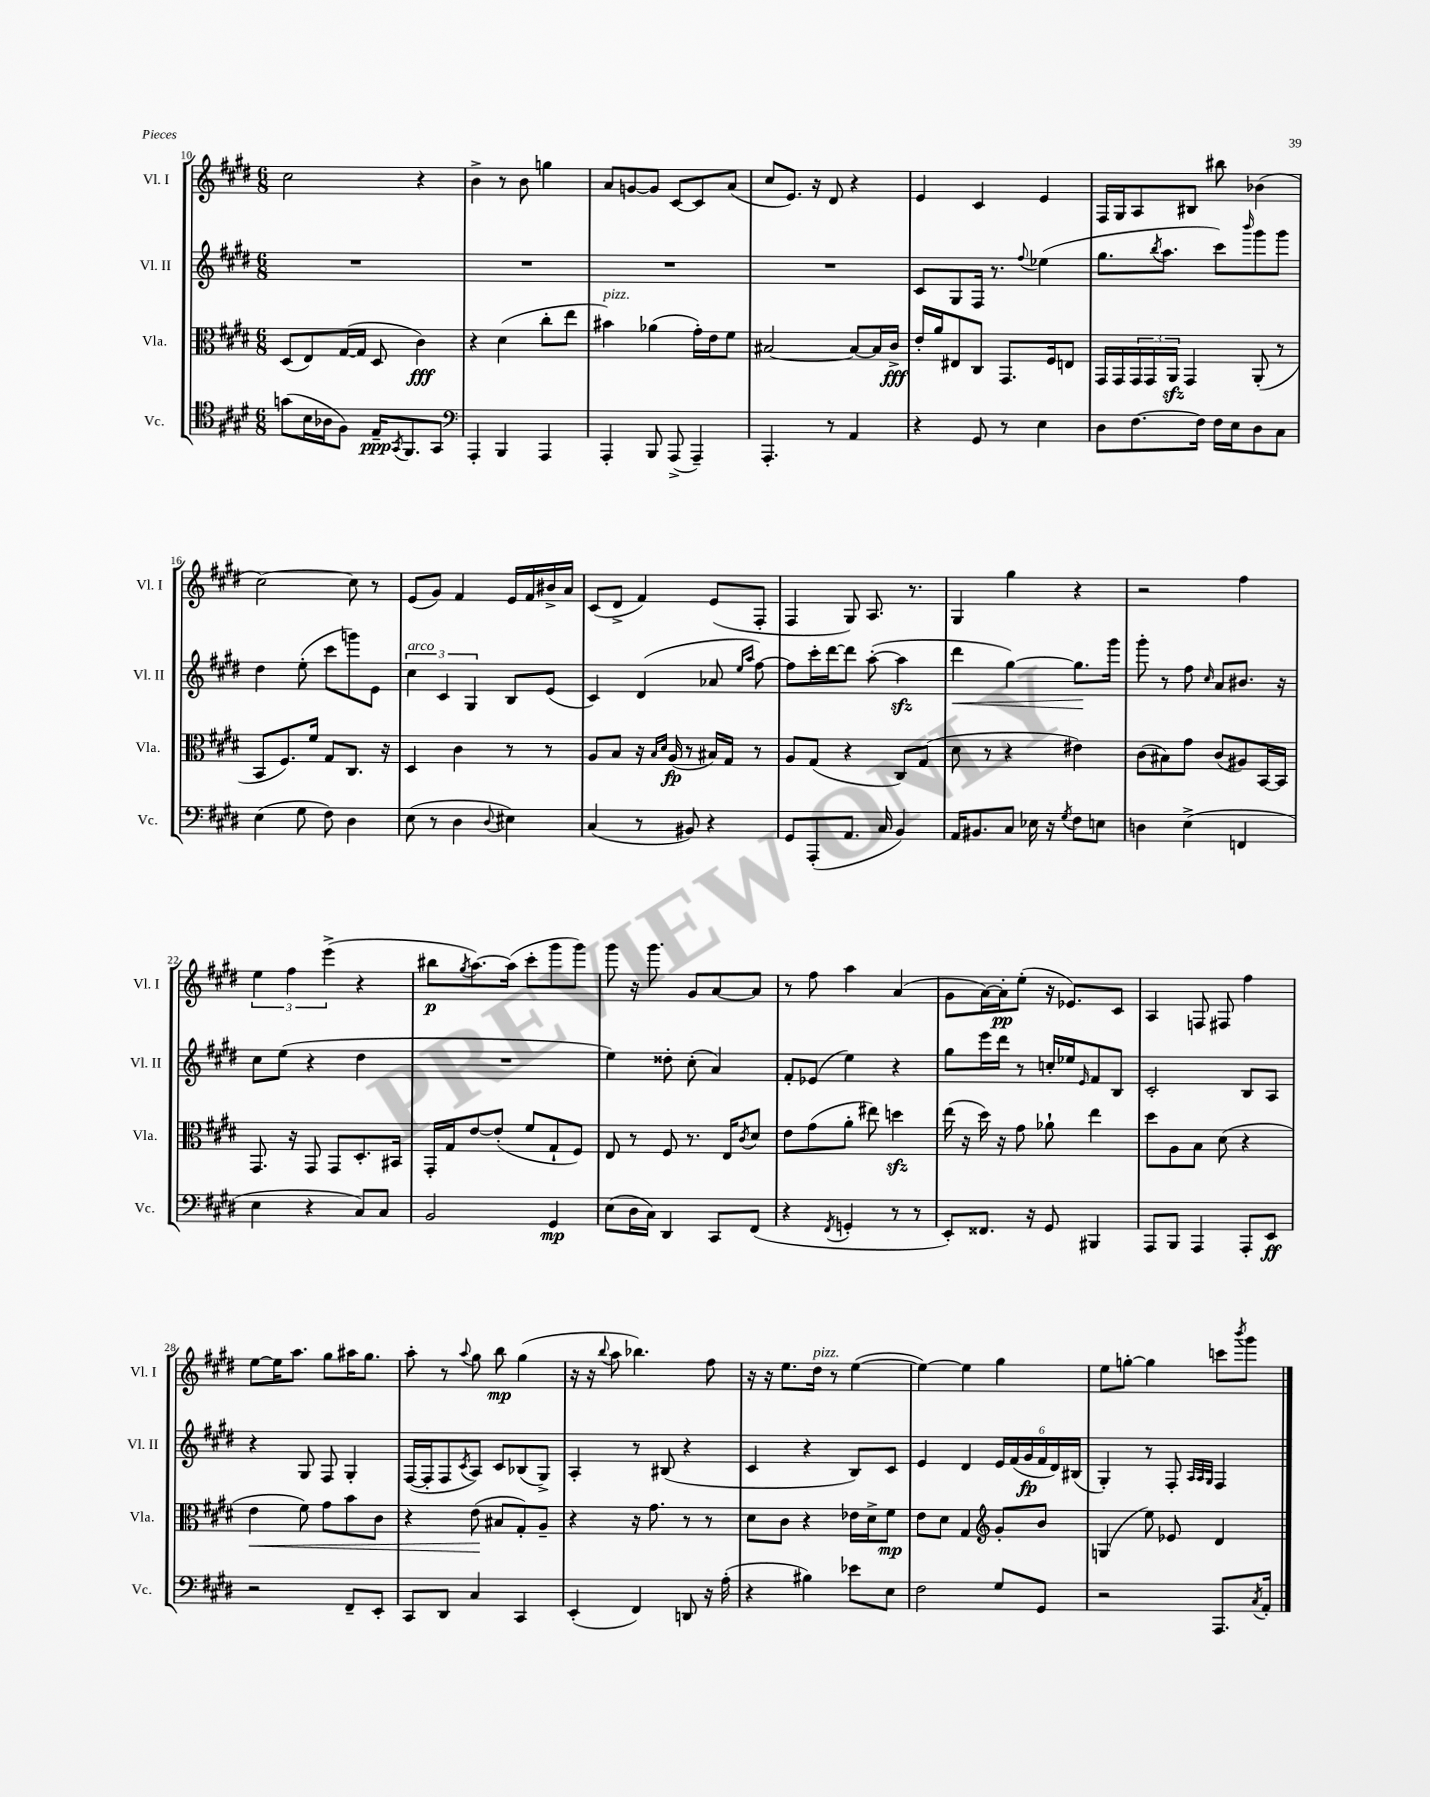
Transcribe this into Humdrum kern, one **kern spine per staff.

**kern	**dynam	**kern	**dynam	**kern	**dynam	**kern	**dynam
*part4	*part4	*part3	*part3	*part2	*part2	*part1	*part1
*staff4	*staff4	*staff3	*staff3	*staff2	*staff2	*staff1	*staff1
*I"Vc.	*	*I"Vla.	*	*I"Vl. II	*	*I"Vl. I	*
*I'Vc.	*	*I'Vla.	*	*I'Vl. II	*	*I'Vl. I	*
*clefC4	*	*clefC3	*	*clefG2	*	*clefG2	*
*k[f#c#g#d#]	*	*k[f#c#g#d#]	*	*k[f#c#g#d#]	*	*k[f#c#g#d#]	*
*M6/8	*	*M6/8	*	*M6/8	*	*M6/8	*
=10	=10	=10	=10	=10	=10	=10	=10
(8gn\L	.	(8D#/L	.	2.r	.	2cc#\	.
16B\L	.	8E/)	.	.	.	.	.
16A-X\J	.	.	.	.	.	.	.
8F#\J)	.	([16G#/L	.	.	.	.	.
.	.	16G#/JJ]	.	.	.	.	.
16E~/KL	ppp	8D#/	.	.	.	.	.
8qGG#/	.	.	.	.	.	.	.
8.FF#/	.	.	.	.	.	.	.
.	.	4c#\)	fff	.	.	4r	.
8GG#/J	.	.	.	.	.	.	.
=11	=11	=11	=11	=11	=11	=11	=11
*clefF4	*	*	*	*	*	*	*
4AAA'/	.	4r	.	2.r	.	4b^\	.
4BBB/	.	(4d#\	.	.	.	8r	.
.	.	.	.	.	.	8b\	.
4AAA/	.	8cc#'\L	.	.	.	4ggn\	.
.	.	8ee\J	.	.	.	.	.
=12	=12	=12	=12	=12	=12	=12	=12
!	!	!LO:TX:a:i:t=pizz.	!	!	!	!	!
4AAA'/	.	4b#X\)	.	2.r	.	8a/L	.
.	.	.	.	.	.	[8gn/	.
8BBB/	.	(4a-X\	.	.	.	8g/J]	.
(8AAA^/	.	.	.	.	.	[8c#/L	.
4AAA~/)	.	16g#'\LL)	.	.	.	8c#/]	.
.	.	16e\J	.	.	.	.	.
.	.	8f#\J	.	.	.	(8a/J	.
=13	=13	=13	=13	=13	=13	=13	=13
4.AAA'/	.	[2B#X/	.	2.r	.	8cc#/L	.
.	.	.	.	.	.	8.e/J)	.
.	.	.	.	.	.	16r	.
8r	.	.	.	.	.	8d#/	.
4AA/	.	8B#/L_	.	.	.	4r	.
.	.	16B#/L]	.	.	.	.	.
.	.	16c#^/JJ	fff	.	.	.	.
=14	=14	=14	=14	=14	=14	=14	=14
4r	.	16e'/LL	.	8c#/L	.	4e/	.
.	.	16a/J	.	.	.	.	.
.	.	8E#X/	.	8G#/	.	.	.
8GG#/	.	8C#/J	.	16F#/Jk	.	4c#/	.
.	.	.	.	8.r	.	.	.
8r	.	8.GG#/L	.	.	.	.	.
.	.	.	.	8qqff#/	.	.	.
4E\	.	.	.	(4ee-X\	.	4e/	.
.	.	16F#/k	.	.	.	.	.
.	.	8En/J	.	.	.	.	.
=15	=15	=15	=15	=15	=15	=15	=15
8D#\L	.	16GG#/LL	.	8.gg#\L	.	16F#/LL	.
.	.	16GG#/	.	.	.	16G#/J	.
[8.F#\	.	24GG#/	.	.	.	8A/	.
.	.	24GG#/	.	.	.	.	.
.	.	.	.	8qbb/	.	.	.
.	.	.	.	8.aa\J	.	.	.
.	.	24AAzz/JJ	.	.	.	.	.
.	.	4GG#/	.	.	.	8B#X/J	.
16F#\Jk]	.	.	.	.	.	.	.
16F#\LL	.	.	.	8ccc#\L)	.	8bb#X\	.
16E\J	.	.	.	.	.	.	.
.	.	.	.	16qqbbb/	.	.	.
8D#\	.	(8AA'/	.	8ggg#\	.	(4b-X\	.
8C#\J	.	8r	.	8ggg#\J	.	.	.
!!LO:LB:g=z
=16	=16	=16	=16	=16	=16	=16	=16
(4E\	.	8BB/L	.	4dd#\	.	[2cc#\)	.
.	.	8.F#/)	.	.	.	.	.
8G#\	.	.	.	(8ee'\	.	.	.
.	.	16f#/Jk	.	.	.	.	.
8F#\)	.	8G#/L	.	8ccc#\L	.	.	.
4D#\	.	8.C#/J	.	8gggn\)	.	8cc#\]	.
.	.	.	.	8e\J	.	8r	.
.	.	16r	.	.	.	.	.
=17	=17	=17	=17	=17	=17	=17	=17
!	!	!	!	!LO:TX:a:i:t=arco	!	!	!
(8E\	.	4D#/	.	6cc#\	.	(8e/L	.
8r	.	.	.	.	.	8g#/J)	.
.	.	.	.	6c#/	.	.	.
4D#\	.	4c#\	.	.	.	4f#/	.
.	.	.	.	6G#/	.	.	.
8qqD#/	.	.	.	.	.	.	.
4E#X\)	.	8r	.	8B/L	.	16e/LL	.
.	.	.	.	.	.	16f#/	.
.	.	8r	.	(8e/J	.	16b#X^/	.
.	.	.	.	.	.	16a/JJ	.
=18	=18	=18	=18	=18	=18	=18	=18
(4C#/	.	8A/L	.	4c#/)	.	(8c#/L	.
.	.	8B/J	.	.	.	8d#^/J	.
8r	.	16r	.	(4d#/	.	4f#/)	.
.	.	16qqB/LL	.	.	.	.	.
.	.	16qqd#/JJ	.	.	.	.	.
.	.	(16A/	fp	.	.	.	.
8BB#X/)	.	8r	.	.	.	.	.
4r	.	16B#X/LL)	.	8a-X/	.	(8e/L	.
.	.	16G#/JJ	.	.	.	.	.
.	.	.	.	16qqee/LL	.	.	.
.	.	.	.	16qqaa/JJ	.	.	.
.	.	8r	.	[8ff#\)	.	8F#'/J	.
=19	=19	=19	=19	=19	=19	=19	=19
8GG#/L	.	8A/L	.	8ff#\L]	.	4F#/	.
(8AAA'/	.	(8G#/J	.	16ccc#'\L	.	.	.
.	.	.	.	[16ddd#\J	.	.	.
8.AA/J	.	4r	.	8ddd#\J]	.	8G#/)	.
.	.	.	.	([8aa'\	.	8.A/	.
16C#/	.	.	.	.	.	.	.
4BB/)	.	8C#/L)	.	4aazz\]	.	.	.
.	.	.	.	.	.	8.r	.
.	.	(8G#/J	.	.	.	.	.
=20	=20	=20	=20	=20	=20	=20	=20
!	!	!	!	!	!LO:HP:b	!	!
16AA/KL	.	8d#\	.	4ddd#\	<	4G#/	.
8.BB#X/	.	.	.	.	.	.	.
.	.	8r	.	.	.	.	.
8C#/J	.	4r	.	[4gg#\)	.	4gg#\	.
16E-X\	.	.	.	.	.	.	.
16r	.	.	.	.	.	.	.
8qG#/	.	.	.	.	.	.	.
8F#\L	.	4e#X\)	.	8.gg#\L]	.	4r	.
8En\J	.	.	.	.	.	.	.
.	.	.	.	16ggg#\Jk	[	.	.
=21	=21	=21	=21	=21	=21	=21	=21
4Dn\	.	(8c#\L	.	8ggg#'\	.	2r	.
.	.	8B#X\)	.	8r	.	.	.
(4E^\	.	8g#\J	.	8ff#\	.	.	.
.	.	.	.	16qqcc#/	.	.	.
.	.	(8c#/L	.	8a/L	.	.	.
4FFn/	.	8A#X/)	.	8.b#X/J	.	4ff#\	.
.	.	[16BB/L	.	.	.	.	.
.	.	16BB/JJ]	.	16r	.	.	.
!!LO:LB:g=z
=22	=22	=22	=22	=22	=22	=22	=22
4E\	.	8.GG#/	.	8cc#\L	.	6ee\	.
.	.	.	.	(8ee\J	.	.	.
.	.	.	.	.	.	6ff#\	.
.	.	16r	.	.	.	.	.
4r	.	8GG#/	.	4r	.	.	.
.	.	.	.	.	.	(6eee^\	.
.	.	8GG#/L	.	.	.	.	.
8C#/L)	.	8.D#'/	.	4dd#\	.	4r	.
8C#/J	.	.	.	.	.	.	.
.	.	16BB#X/Jk	.	.	.	.	.
=23	=23	=23	=23	=23	=23	=23	=23
2BB/	.	16GG#'/LL	.	2.r	.	8bb#X\L	p
.	.	16G#/J	.	.	.	.	.
.	.	.	.	.	.	8qgg#/	.
.	.	[8e/	.	.	.	[8.aa\)	.
.	.	(8e'/J]	.	.	.	.	.
.	.	.	.	.	.	(16aa\Jk]	.
.	.	8f#/L	.	.	.	8ccc#'\L	.
4GG#/	mp	8G#`/	.	.	.	8ggg#\	.
.	.	8F#/J)	.	.	.	8ggg#\J)	.
=24	=24	=24	=24	=24	=24	=24	=24
(8E\L	.	8E/	.	4ee\)	.	8ggg#\	.
16D#\L	.	8r	.	.	.	16r	.
16C#\JJ)	.	.	.	.	.	8.ggg#\	.
4DD#/	.	8F#/	.	8dd##X'\	.	.	.
.	.	8.r	.	(8cc#'\	.	8g#/L	.
8CC#/L	.	.	.	4a/)	.	[8a/	.
.	.	16E/KL	.	.	.	.	.
.	.	8qc#/	.	.	.	.	.
(8FF#/J	.	8d#/J	.	.	.	8a/J]	.
=25	=25	=25	=25	=25	=25	=25	=25
4r	.	8e\L	.	8f#'/L	.	8r	.
.	.	(8g#\	.	(8e-X/J	.	8ff#\	.
8qFF#/	.	.	.	.	.	.	.
4GGn'/	.	8a'\J	.	4ee\)	.	4aa\	.
.	.	8ee#X\)	.	.	.	.	.
8r	.	4ddnzz\	.	4r	.	(4a/	.
8r	.	.	.	.	.	.	.
=26	=26	=26	=26	=26	=26	=26	=26
8EE'/L)	.	(16ee\	.	8gg#\L	.	8g#\L	.
.	.	16r	.	.	.	.	.
8.FF##X/J	.	16dd#\)	.	16eee\L	.	[16a\L)	.
.	.	16r	.	16ddd#\JJ	.	16a'\J]	pp
.	.	8g#\	.	8r	.	(8ee'\J	.
16r	.	.	.	.	.	.	.
8GG#/	.	8a-X`\	.	16ccn'/LL	.	16r	.
.	.	.	.	16ee-X/J	.	8.e-X/L)	.
.	.	.	.	16qqe/	.	.	.
4BBB#X/	.	4ee\	.	8f#/	.	.	.
.	.	.	.	8B/J	.	8c#/J	.
=27	=27	=27	=27	=27	=27	=27	=27
8AAA/L	.	8dd#\L	.	2c#'/	.	4A/	.
8BBB/J	.	8A\	.	.	.	.	.
4AAA/	.	8B\J	.	.	.	8Fn/	.
.	.	(8d#\	.	.	.	8F#X/	.
8AAA'/L	.	4r	.	8B/L	.	4ff#\	.
8EE/J	ff	.	.	8A/J	.	.	.
!!LO:LB:g=z
=28	=28	=28	=28	=28	=28	=28	=28
!	!	!	!LO:HP:b	!	!	!	!
2r	.	4e\	<	4r	.	[8ee\L	.
.	.	.	.	.	.	16ee\K]	.
.	.	.	.	.	.	8.aa\J	.
.	.	8f#\)	.	8G#/	.	.	.
.	.	8g#\L	.	8F#/	.	8gg#\L	.
8FF#~/L	.	8b\	.	4G#'/	.	16aa#X\K	.
.	.	.	.	.	.	8.gg#\J	.
8EE'/J	.	8c#\J	.	.	.	.	.
=29	=29	=29	=29	=29	=29	=29	=29
8CC#/L	.	4r	.	([16F#/LL	.	8aa'\	.
.	.	.	.	16F#'/J]	.	.	.
8DD#/J	.	.	.	8F#/	.	8r	.
.	.	.	.	8qc#/	.	8qqaa/	.
4C#/	.	(8e\	.	8A/J)	.	8gg#\	.
.	.	8B#X/L	[	8c#/L	.	8bb\	mp
4CC#/	.	8G#'/)	.	(8B-X/	.	(4gg#\	.
.	.	8A~/J	.	8G#^/J)	.	.	.
=30	=30	=30	=30	=30	=30	=30	=30
(4EE'/	.	4r	.	4A'/	.	16r	.
.	.	.	.	.	.	16r	.
.	.	.	.	.	.	8qqbb/	.
.	.	.	.	.	.	8aa\	.
4FF#/)	.	16r	.	8r	.	4.bb-X\)	.
.	.	8.g#\	.	.	.	.	.
.	.	.	.	(8B#X/	.	.	.
8DDn/	.	8r	.	4r	.	.	.
16r	.	8r	.	.	.	8ff#\	.
(16A'\	.	.	.	.	.	.	.
=31	=31	=31	=31	=31	=31	=31	=31
4r	.	8d#\L	.	4c#/	.	16r	.
.	.	.	.	.	.	16r	.
.	.	8c#\J	.	.	.	8.ee\L	.
4B#X\)	.	4r	.	4r	.	.	.
!	!	!	!	!	!	!LO:TX:a:i:t=pizz.	!
.	.	.	.	.	.	16dd#\Jk	.
.	.	.	.	.	.	8r	.
8e-X\L	.	16e-X\LL	.	8B/L)	.	([4ee\	.
.	.	16d#^\J	.	.	.	.	.
8E\J	.	8f#\J	mp	8c#/J	.	.	.
=32	=32	=32	=32	=32	=32	=32	=32
2F#\	.	8e\L	.	4e/	.	4ee\_)	.
.	.	8d#\J	.	.	.	.	.
.	.	4G#/	.	4d#/	.	4ee\]	.
*	*	*clefG2	*	*	*	*	*
8G#/L	.	8g#'/L	.	24e/LL	.	4gg#\	.
.	.	.	.	(24f#/	.	.	.
.	.	.	.	24g#/	fp	.	.
8GG#/J	.	8b/J	.	24f#/	.	.	.
.	.	.	.	24d#/)	.	.	.
.	.	.	.	(24B#X/JJ	.	.	.
=33	=33	=33	=33	=33	=33	=33	=33
2r	.	(4Gn/	.	4G#'/)	.	8ee\L	.
.	.	.	.	.	.	[8ggn'\J	.
.	.	8ee\)	.	8r	.	4gg\]	.
.	.	8e-X/	.	8F#'/	.	.	.
.	.	.	.	32qqA/LLL	.	.	.
.	.	.	.	32qqA/	.	.	.
.	.	.	.	32qqG#/JJJ	.	.	.
8.AAA/L	.	4d#/	.	4F#/	.	8cccn\L	.
.	.	.	.	.	.	8qbbb/	.
.	.	.	.	.	.	8ggg#\J	.
8qC#/	.	.	.	.	.	.	.
16AA'/Jk	.	.	.	.	.	.	.
==	==	==	==	==	==	==	==
*-	*-	*-	*-	*-	*-	*-	*-
